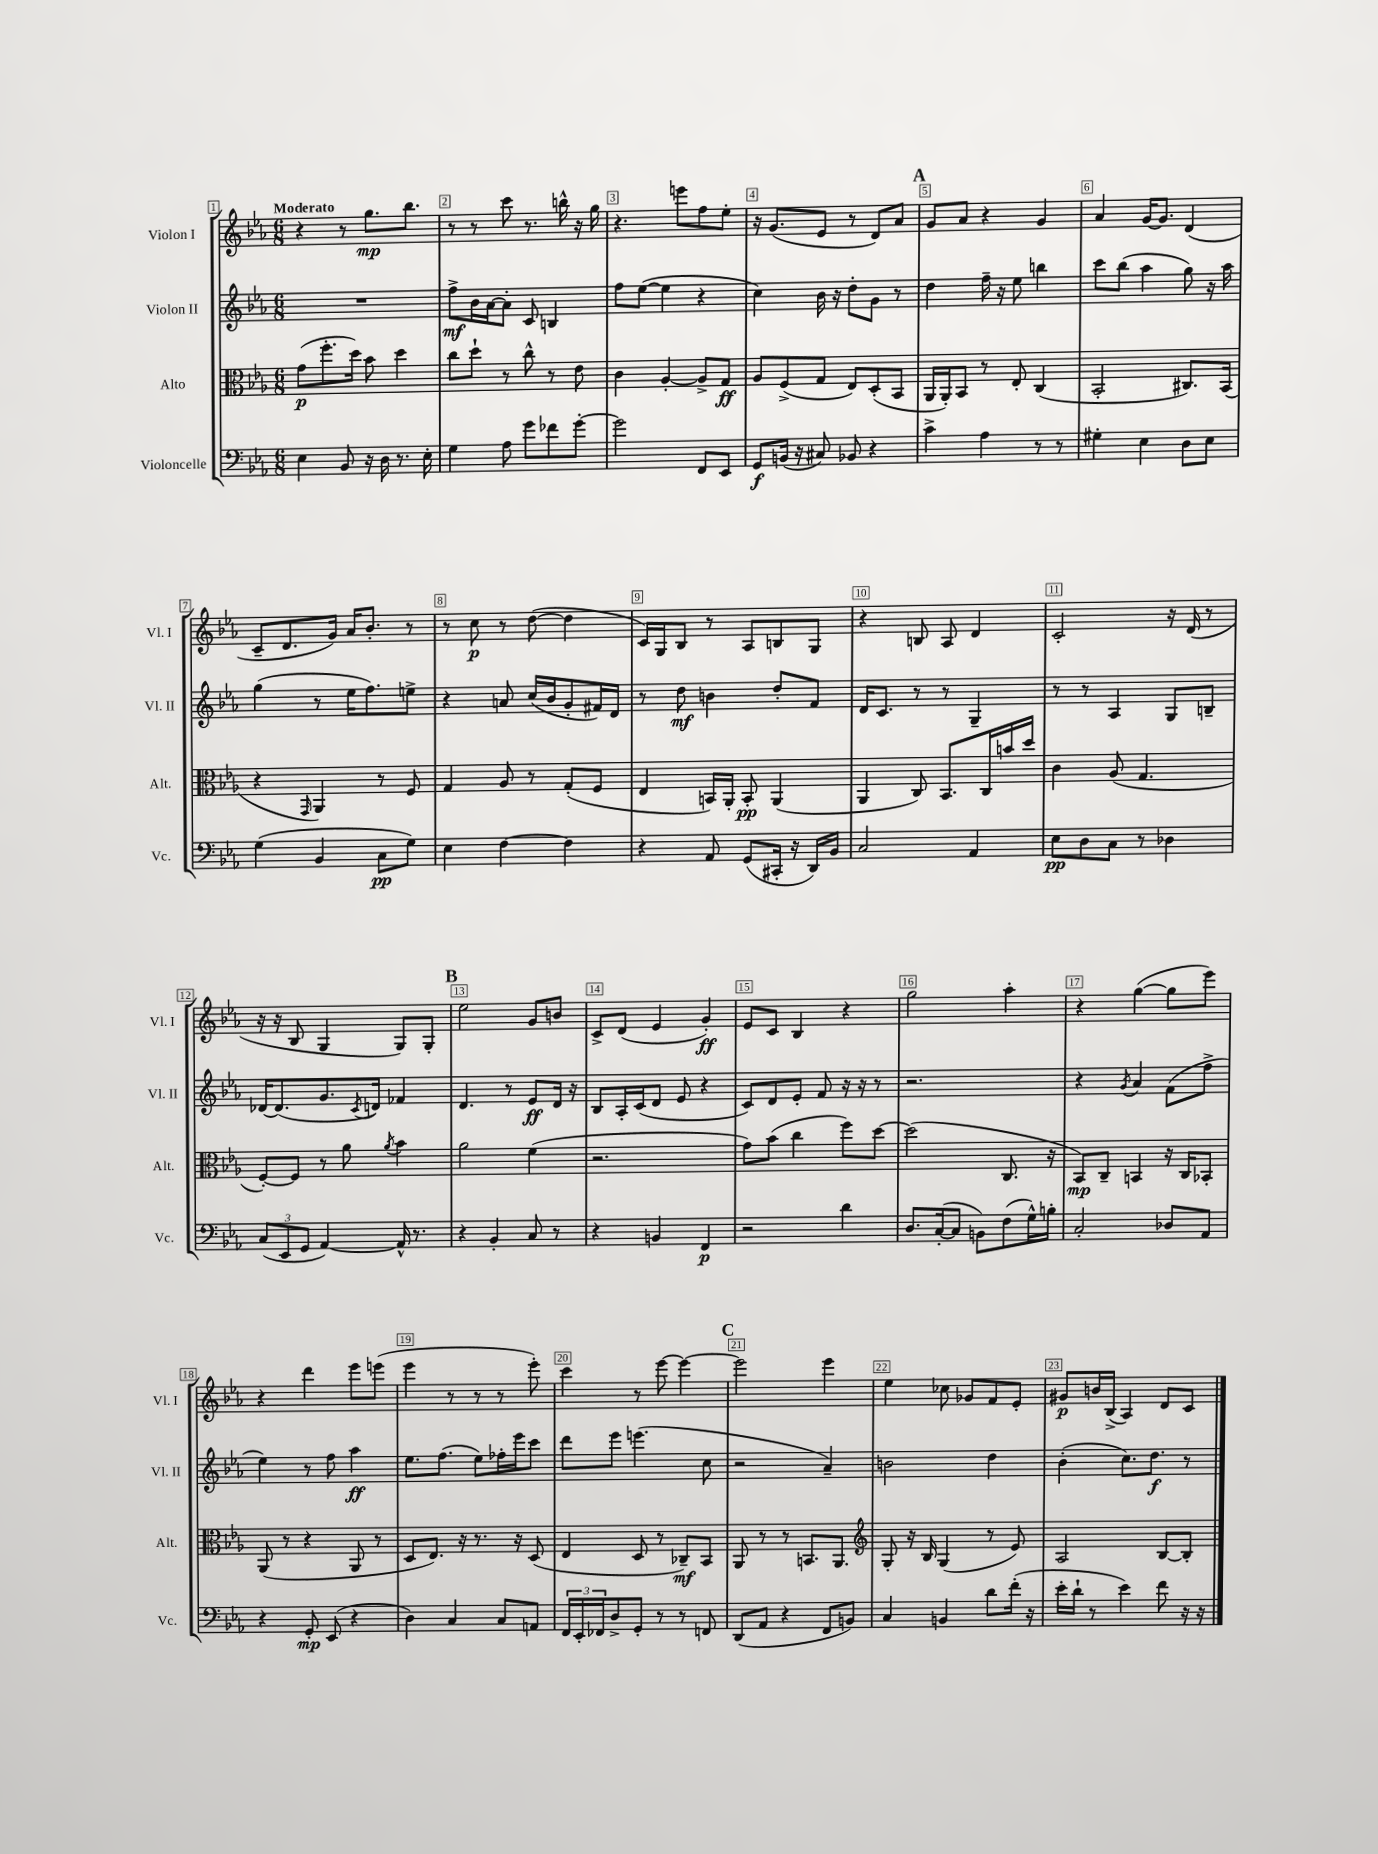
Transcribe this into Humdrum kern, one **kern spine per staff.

**kern	**kern	**kern	**kern
*staff4	*staff3	*staff2	*staff1
*clefF4	*clefC3	*clefG2	*clefG2
*k[b-e-a-]	*k[b-e-a-]	*k[b-e-a-]	*k[b-e-a-]
*M6/8	*M6/8	*M6/8	*M6/8
4E-\	(8g\L	2.r	4r
.	8.ff'\	.	.
8BB-/	.	.	8r
.	16dd\Jk)	.	.
16r	8b-\	.	8.gg\L
16D\	.	.	.
8.r	4dd\	.	.
.	.	.	8.bb-\J
16E-'\	.	.	.
=	=	=	=
4G\	8cc\L	8ff^\L	8r
.	8dd`\J	16b-\L	8r
.	.	[16a-\J	.
8A-\	8r	8a-'\]J	8ccc\
8g\L	8cc^^\	8c/	8.r
8f-\	8r	4B/	.
.	.	.	16bb^^\
[8g'\J	8e-\	.	16r
.	.	.	16gg\
=	=	=	=
2g\]	4c\	8ff\L	4.r
.	.	([8ee-\J	.
.	[4A-'/	4ee-\]	.
.	.	.	8eee\L
8FF/L	8A-^/]L	4r	8ff\
8EE-/J	8G/J	.	8ee-'\J
=	=	=	=
8GG/L	8A-/L	4cc\)	16r
.	.	.	(8.g/L
(16BB/Jk	(8F^/	.	.
16r	.	.	.
8C#/)	8G/J	16b-\	8e-/J
.	.	16r	.
8BB-/	8E-/L)	8dd'\L	8r
4r	(8D'/	8g\J	8d/L)
.	8BB-/J	8r	8a-/J
=	=	=	=
4c^\	16AA-/LL	4dd\	8g/L
.	16AA-'/J)	.	.
.	8BB-/J	.	8a-/J
4A-\	8r	16ff~\	4r
.	.	16r	.
.	8E-'/	8ee-\	.
8r	(4C/	4bb\	4g/
8r	.	.	.
=	=	=	=
4G#'\	2BB-'/	8ccc\L	4a-/
.	.	(8bb-\J	.
4E-\	.	4aa-\	[16g/LK
.	.	.	8.g/]J
8D\L	8.C#/L)	8gg\)	(4d/
8E-\J	.	16r	.
.	(16BB-/Jk	16aa-\	.
=	=	=	=
(4G\	4r	(4gg\	8c~/L
.	.	.	8.d/
.	16qqGG/	.	.
4BB-/	4AA-/)	8r	.
.	.	.	16g/Jk)
.	.	16ee-\LK	16a-/LK
.	.	8.ff\)	8.b-'/J
8C\L	8r	.	.
8G\J)	8F/	8ee^\J	8r
=	=	=	=
4E-\	4G/	4r	8r
.	.	.	8cc\
[4F\	8A-/	8a/	8r
.	8r	(16cc/LL	([8dd\
.	.	16b-/J	.
4F\]	(8G'/L	8g'/	4dd\]
.	8F/J	16f#/L)	.
.	.	16d/JJ	.
=	=	=	=
4r	4E-/	8r	16c/LL)
.	.	.	16G/J
.	.	8dd\	8B-/J
8AA-/	16BB/LL)	4b\	8r
.	16AA-'/JJ	.	.
(8GG/L	8BB'/	.	8A-/L
16CC#'/Jk	(4AA-/	8dd'/L	8B/
16r	.	.	.
16DD/LL)	.	8f/J	8G/J
16BB-/JJ	.	.	.
=	=	=	=
2C/	4AA-/	16d/LK	4r
.	.	8.c/J	.
.	8C/)	8r	8B/
.	8.BB-/L	8r	8A-/
4AA-/	.	4G~/	4d/
.	16C/L	.	.
.	16b/	.	.
.	16dd/JJ	.	.
=	=	=	=
8E-\L	4c\	8r	2c'/
8D\	.	8r	.
8C\J	(8A-/	4A-/	.
8r	4.G/	.	.
4D-\	.	8G/L	16r
.	.	.	(16d/
.	.	8B~/J	8r
=	=	=	=
(12C/L	[8F'/L)	[16d-/LK	16r
.	.	(8.d-/]	16r
12EE-/	.	.	.
.	8F/]J	.	8B-/
12GG/J	.	.	.
[4AA-/)	8r	8.g/	4G/
.	8a-\	.	.
.	.	8qc/	.
.	.	16d/Jk)	.
.	8qa-/	.	.
16AA-^^/]	4b-\	4f-/	8G/L)
8.r	.	.	.
.	.	.	8G'/J
=	=	=	=
4r	2a-\	4.d/	2ee-\
4BB-'/	.	.	.
.	.	8r	.
8C/	(4f\	8e-/L	8g/L
8r	.	16d/Jk	8b/J
.	.	16r	.
=	=	=	=
4r	2.r	8B-/L	8c^/L
.	.	16A-'/L	(8d/J
.	.	(16c/J	.
4BB/	.	8d/J	4e-/
.	.	8e-/	.
4FF/	.	4r	4g'/)
=	=	=	=
2r	8g\L)	8c/L)	8e-/L
.	(8b-\J	8d/	8c/J
.	4cc\	8e-'/J	4B-/
.	.	8f/	.
4d\	8ff\L)	16r	4r
.	.	16r	.
.	[8dd\J	8r	.
=	=	=	=
8.D/L	(2dd\]	2.r	2gg\
([16C'/k	.	.	.
8C/]J	.	.	.
8BB\L)	.	.	.
(8F\	8.C/	.	4aa-'\
16G^^\L)	.	.	.
16B'\JJ	16r	.	.
=	=	=	=
2C'/	8BB-/L)	4r	4r
.	8C~/J	.	.
.	.	8qg/	.
.	4BB/	4a-/	([4gg\
8D-/L	16r	(8f\L	8gg\]L
.	16C/LK	.	.
8AA-/J	8BB-'/J	8ff^\J	8eee-\J)
=	=	=	=
4r	(8AA-/	4ee-\)	4r
.	8r	.	.
8GG'/	4r	8r	4ddd\
(8EE-/	.	8ff\	.
4r	8AA-/	4aa-\	8eee-\L
.	8r	.	(8eee\J
=	=	=	=
4D\)	8D/L	8.ee-\L	4eee-\
.	8.E-/J)	.	.
.	.	(8.ff\J	.
4C/	.	.	8r
.	16r	.	.
.	8.r	8ee-\L)	8r
8C/L	.	16ff-'\L	8r
.	16r	16eee-\J	.
8AA/J	(8D/	8ccc\J	8eee-'\)
=	=	=	=
24FF/LL	4E-/	8ddd\L	4ccc\
24EE-'/	.	.	.
24FF-/J	.	.	.
8D^/	.	8eee-\J	.
8GG'/J	8D/	(4.eee\	8r
8r	8r	.	[8eee-\
8r	8C-~/L)	.	4eee-\_
8FF/	8BB-/J	8cc\	.
=	=	=	=
(8DD/L	8AA-/	2r	2eee-\]
8AA-/J	8r	.	.
4r	8r	.	.
.	8.BB/L	.	.
8FF/L	.	4a-~/)	4eee-\
.	8.AA-/J	.	.
8BB/J)	.	.	.
=	=	=	=
*	*clefG2	*	*
4C/	8G'/	2b\	4ee-\
.	16r	.	.
.	16B-/	.	.
4BB/	(4G/	.	8cc-\
.	.	.	8g-/L
8d\L	8r	4dd\	8f/
(16f'\Jk	8e-/)	.	8e-'/J
16r	.	.	.
=	=	=	=
16e-'\LL	2A-/	(4b-'\	8g#/L
16d`\JJ	.	.	.
8r	.	.	16b/L
.	.	.	(16B-^/JJ
4e-\)	.	8.cc\L)	4A-/)
.	.	8.dd\J	.
8f\	[8B-/L	.	8d/L
16r	8B-'/]J	8r	8c/J
16r	.	.	.
==	==	==	==
*-	*-	*-	*-
